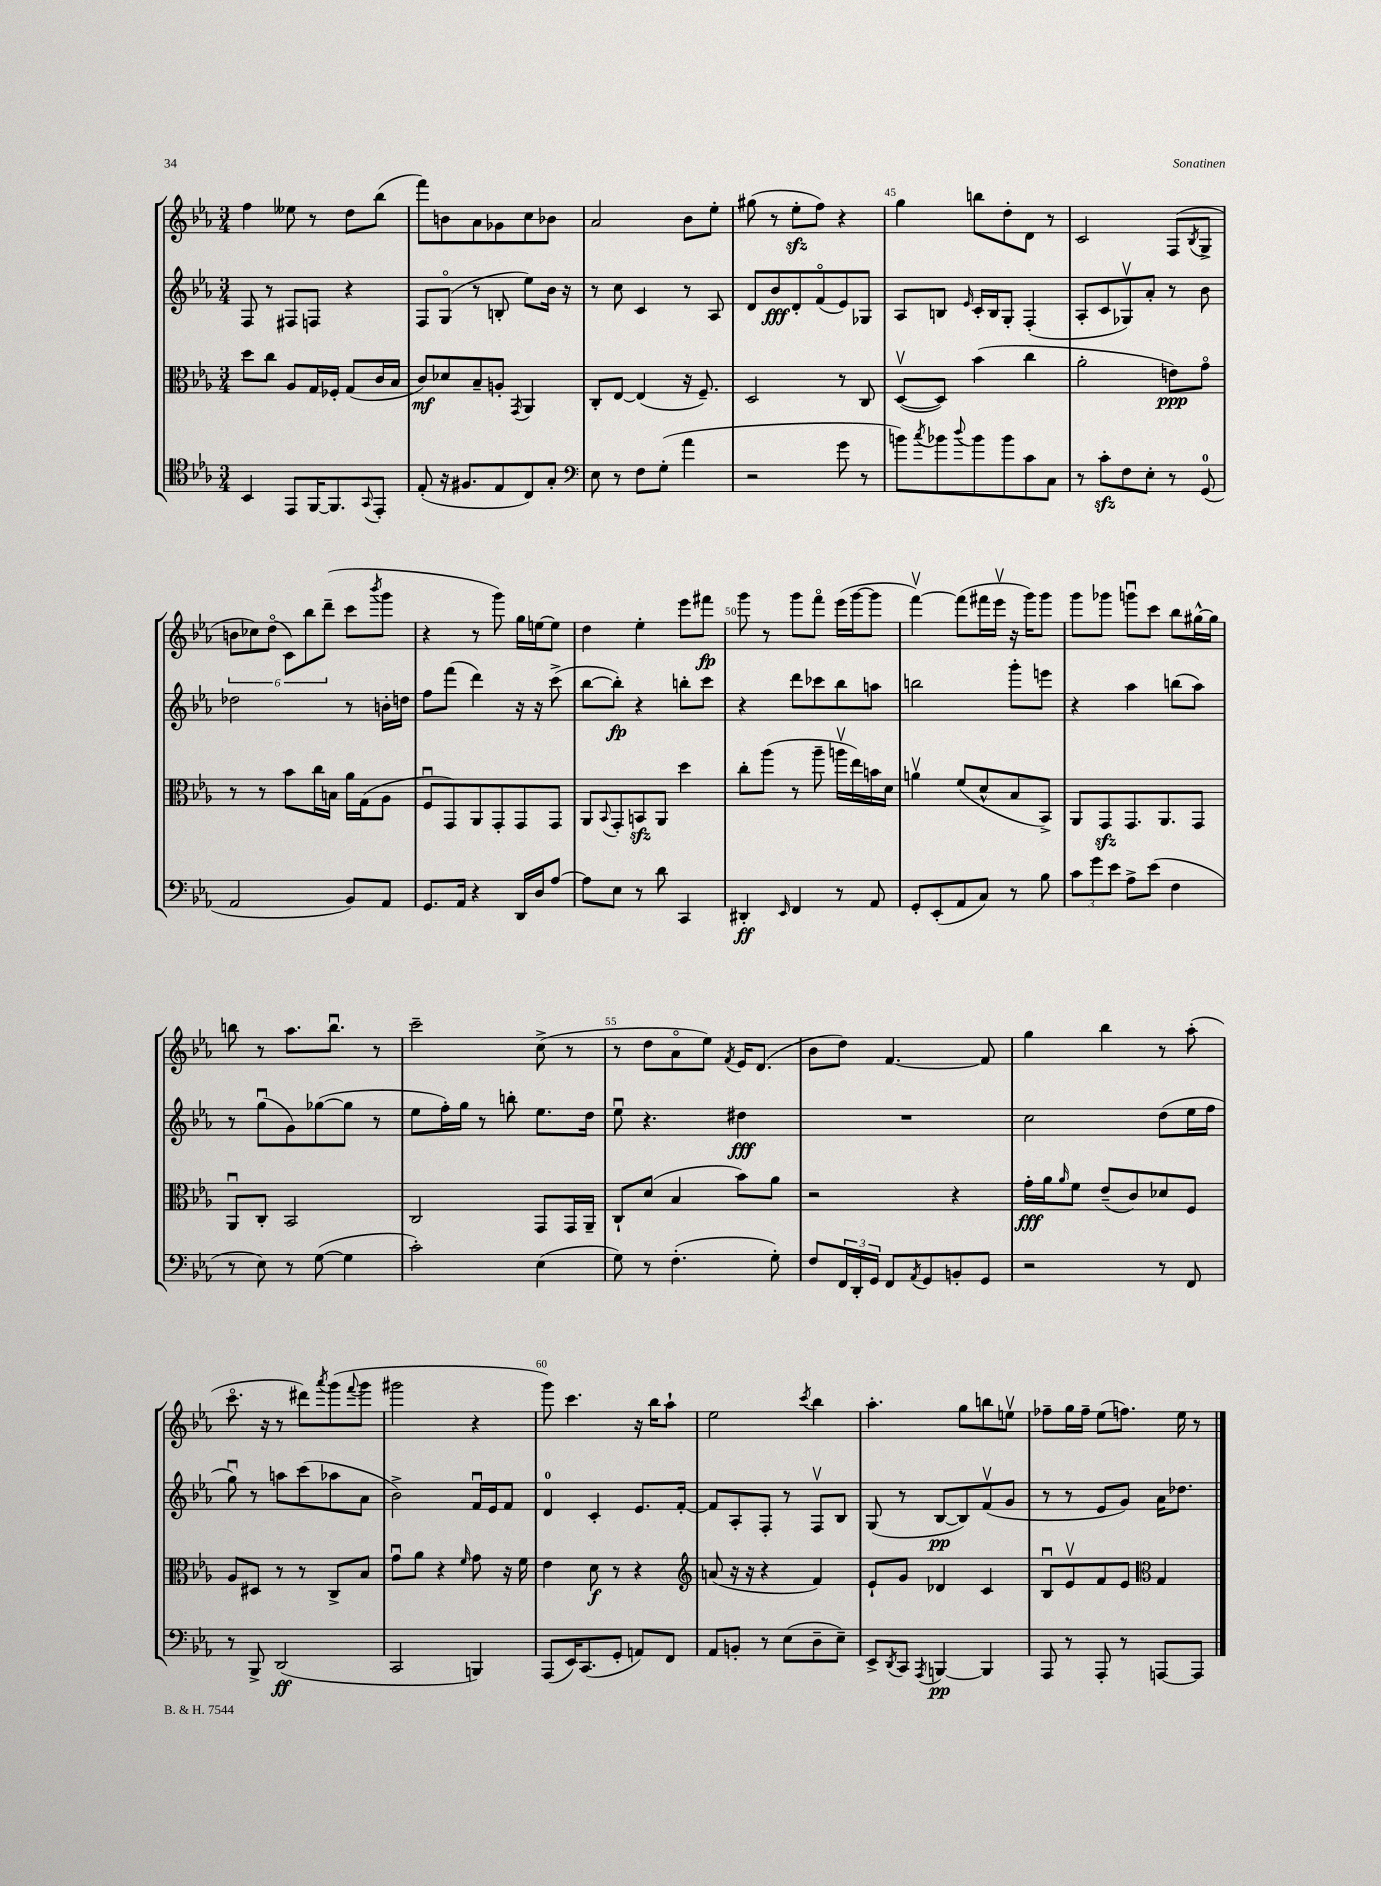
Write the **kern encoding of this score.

**kern	**dynam	**kern	**dynam	**kern	**dynam	**kern	**dynam
*part4	*part4	*part3	*part3	*part2	*part2	*part1	*part1
*staff4	*staff4	*staff3	*staff3	*staff2	*staff2	*staff1	*staff1
*clefC4	*	*clefC3	*	*clefG2	*	*clefG2	*
*k[b-e-a-]	*	*k[b-e-a-]	*	*k[b-e-a-]	*	*k[b-e-a-]	*
*M3/4	*	*M3/4	*	*M3/4	*	*M3/4	*
=41	=41	=41	=41	=41	=41	=41	=41
4BB-/	.	8dd\L	.	8F/	.	4ff\	.
.	.	8cc\J	.	8r	.	.	.
8EE-/L	.	8A-/L	.	8F#X/L	.	8ee--X\	.
[16FF/K	.	16G/L	.	8Fn/J	.	8r	.
8.FF/]	.	16F-X'/JJ	.	.	.	.	.
.	.	(8G/L	.	4r	.	8dd\L	.
8qqGG/	.	.	.	.	.	.	.
8EE-'/J	.	16c/L	.	.	.	(8bb-\J	.
.	.	16B-/JJ	.	.	.	.	.
=42	=42	=42	=42	=42	=42	=42	=42
(8E-'/	.	8c/L)	mf	8F/L	.	8fff\L)	.
16r	.	8d-X/	.	(8G/J	.	8bn\	.
8.F#X/L	.	.	.	.	.	.	.
.	.	8B-~/	.	8r	.	8a-\	.
8E-/	.	8An'/J	.	8Bn'/	.	8g-X\	.
.	.	8qGG/	.	.	.	.	.
8C/)	.	4AA-/	.	8ee-\L)	.	8cc\	.
8G'/J	.	.	.	16b-\Jk	.	8b-X\J	.
.	.	.	.	16r	.	.	.
=43	=43	=43	=43	=43	=43	=43	=43
*clefF4	*	*	*	*	*	*	*
8E-\	.	8C'/L	.	8r	.	2a-/	.
8r	.	[8E-/J	.	8cc\	.	.	.
8F\L	.	(4E-/]	.	4c/	.	.	.
(8G'\J	.	.	.	.	.	.	.
4a-\	.	16r	.	8r	.	8b-\L	.
.	.	8.F~/)	.	.	.	.	.
.	.	.	.	8A-/	.	8ee-'\J	.
=44	=44	=44	=44	=44	=44	=44	=44
2r	.	2D/	.	8d/L	.	(8gg#X\	.
.	.	.	.	8b-/	fff	8r	.
.	.	.	.	8d'/	.	8ee-zz'\L	.
.	.	.	.	(8f/	.	8ff\J)	.
8g\	.	8r	.	8e-/)	.	4r	.
8r	.	8C/	.	8G-X/J	.	.	.
=45	=45	=45	=45	=45	=45	=45	=45
8bn\L)	.	([8Dv/L	.	8A-/L	.	4gg\	.
8qcc/	.	.	.	.	.	.	.
8b-X\	.	8D/J])	.	8Bn/J	.	.	.
8qqdd/	.	.	.	16qqe-/	.	.	.
8b-\	.	(4b-\	.	16c'/LL	.	8bbn\L	.
.	.	.	.	16B/J	.	.	.
8b-\	.	.	.	8G'/J	.	8dd'\	.
8c\	.	4cc\	.	(4F'/	.	8d\J	.
8C\J	.	.	.	.	.	8r	.
=46	=46	=46	=46	=46	=46	=46	=46
8r	.	2a-'\	.	8A-'/L	.	2c/	.
8czz'\L	.	.	.	8c/	.	.	.
8F\	.	.	.	8G-Xv/)	.	.	.
8E-'\J	.	.	.	8a-'/J	.	.	.
8r	.	8en\L)	ppp	8r	.	(8F/L	.
.	.	.	.	.	.	8qB-/	.
(8GG/	.	8g\J	.	8b-\	.	8G^/J	.
!!LO:LB:g=z
=47	=47	=47	=47	=47	=47	=47	=47
2AA-/	.	8r	.	2dd-X\	.	12bn\L	.
.	.	.	.	.	.	12cc-X\)	.
.	.	8r	.	.	.	.	.
.	.	.	.	.	.	(12dd\J	.
.	.	8b-\L	.	.	.	12c\L)	.
.	.	.	.	.	.	12bb-\	.
.	.	16cc\L	.	.	.	.	.
.	.	.	.	.	.	(12ddd~\J	.
.	.	16Bn\JJ	.	.	.	.	.
8BB-/L)	.	16a-\LL	.	8r	.	8ccc\L	.
.	.	(16G\J	.	.	.	.	.
.	.	.	.	.	.	8qbbb-/	.
8AA-/J	.	8A-\J	.	16bn'\LL	.	8ggg\J	.
.	.	.	.	16ddn\JJ	.	.	.
=48	=48	=48	=48	=48	=48	=48	=48
8.GG/L	.	8Fu/L	.	8ff\L	.	4r	.
.	.	8GG/)	.	(8fff\J	.	.	.
16AA-/Jk	.	.	.	.	.	.	.
4r	.	8AA-/	.	4ddd\)	.	8r	.
.	.	8GG'/	.	.	.	8ggg\)	.
16DD/LL	.	8GG/	.	16r	.	16gg\LL	.
16D/J	.	.	.	16r	.	[16een\J	.
[8A-/J	.	8GG/J	.	(8ccc^\	.	8ee\J]	.
=49	=49	=49	=49	=49	=49	=49	=49
8A-\L]	.	8AA-/L	.	[8bb-\L	.	4dd\	.
.	.	8qqBB-/	.	.	.	.	.
8E-\J	.	8GG'/	.	8bb-'\J])	fp	.	.
8r	.	8BBnzz/	.	4r	.	4ee-'\	.
8d\	.	8AA-/J	.	.	.	.	.
4CC/	.	4dd\	.	8bbn'\L	.	8eee-\L	.
.	.	.	.	8ccc\J	.	8fff#X\J	fp
=50	=50	=50	=50	=50	=50	=50	=50
4DD#X'/	ff	8cc'\L	.	4r	.	8ggg\	.
.	.	(8aa-\J	.	.	.	8r	.
16qqEE-/	.	.	.	.	.	.	.
4FF/	.	8r	.	8ddd\L	.	8ggg\L	.
.	.	8aa-~\	.	8ccc-X\	.	8fff\J	.
8r	.	16aanv\LL	.	8bb-\	.	(16eee-\LL	.
.	.	16ee-\)	.	.	.	[16ggg\J	.
8AA-/	.	16bn\	.	8aan\J	.	8ggg\J]	.
.	.	16d\JJ	.	.	.	.	.
=51	=51	=51	=51	=51	=51	=51	=51
8GG'/L	.	4anv\	.	2bbn\	.	[4fffv\)	.
(8EE-'/	.	.	.	.	.	.	.
8AA-/	.	(8f/L	.	.	.	(8fff\L]	.
8C/J)	.	8d^^/	.	.	.	16fff#X\L	.
.	.	.	.	.	.	16eee-v\JJ	.
8r	.	8B-/	.	8ggg'\L	.	16r	.
.	.	.	.	.	.	16ggg\KL)	.
8B-\	.	8BB-^/J)	.	8eeen\J	.	8ggg\J	.
=52	=52	=52	=52	=52	=52	=52	=52
12c\L	.	8AA-/L	.	4r	.	8ggg\L	.
12g\	.	.	.	.	.	.	.
.	.	8GGzz/	.	.	.	8ggg-X\J	.
12e-\J	.	.	.	.	.	.	.
8A-^\L	.	8.GG/	.	4aa-\	.	8gggnu\L	.
(8e-\J	.	.	.	.	.	8ccc\J	.
.	.	8.AA-/	.	.	.	.	.
4F\	.	.	.	(8bbn\L	.	8bb-\L	.
.	.	8GG/J	.	8aa-\J)	.	[16gg#X^^\L	.
.	.	.	.	.	.	16gg#\JJ]	.
!!LO:LB:g=z
=53	=53	=53	=53	=53	=53	=53	=53
8r	.	8AA-u/L	.	8r	.	8bbn\	.
8E-\)	.	8C'/J	.	(8ggu\L	.	8r	.
8r	.	2BB-/	.	8g\)	.	8.aa-\L	.
([8G\	.	.	.	([8gg-X\	.	.	.
.	.	.	.	.	.	8.bbu\J	.
4G\]	.	.	.	8gg-\J]	.	.	.
.	.	.	.	8r	.	8r	.
=54	=54	=54	=54	=54	=54	=54	=54
2c'\)	.	2C/	.	8ee-\L	.	2ccc~\	.
.	.	.	.	16ff'\L)	.	.	.
.	.	.	.	16gg\JJ	.	.	.
.	.	.	.	8r	.	.	.
.	.	.	.	8bbn'\	.	.	.
(4E-\	.	8GG/L	.	8.ee-\L	.	(8cc^\	.
.	.	16GG/L	.	.	.	8r	.
.	.	16AA-~/JJ	.	16dd\Jk	.	.	.
=55	=55	=55	=55	=55	=55	=55	=55
8G\)	.	8C`/L	.	8ee-u\	.	8r	.
8r	.	(8d/J	.	4.r	.	8dd\L	.
(4.F'\	.	4B-/	.	.	.	8a-\	.
.	.	.	.	.	.	8ee-\J)	.
.	.	.	.	.	.	8qf/	.
.	.	8b-\L)	.	4dd#X\	fff	16e-/KL	.
.	.	.	.	.	.	(8.d/J	.
8G'\)	.	8a-\J	.	.	.	.	.
=56	=56	=56	=56	=56	=56	=56	=56
8F/L	.	2r	.	2.r	.	8b-\L	.
24FF/L	.	.	.	.	.	8dd\J)	.
24DD'/	.	.	.	.	.	.	.
24GG/JJ	.	.	.	.	.	.	.
8FF/L	.	.	.	.	.	[4.f/	.
8qAA-/	.	.	.	.	.	.	.
8GG/	.	.	.	.	.	.	.
8BBn'/	.	4r	.	.	.	.	.
8GG/J	.	.	.	.	.	8f/]	.
=57	=57	=57	=57	=57	=57	=57	=57
2r	.	16g'\LL	fff	2cc\	.	4gg\	.
.	.	16a-\J	.	.	.	.	.
.	.	16qqa-/	.	.	.	.	.
.	.	8f\J	.	.	.	.	.
.	.	(8e-~/L	.	.	.	4bb-\	.
.	.	8c/)	.	.	.	.	.
8r	.	8d-X/	.	(8dd\L	.	8r	.
8FF/	.	8F/J	.	16ee-\L	.	(8aa-'\	.
.	.	.	.	16ff\JJ	.	.	.
!!LO:LB:g=z
=58	=58	=58	=58	=58	=58	=58	=58
8r	.	8A-/L	.	8ggu\)	.	8.ccc\	.
8BBB-^/	.	8D#X/J	.	8r	.	.	.
.	.	.	.	.	.	16r	.
(2DD/	ff	8r	.	8aan\L	.	8r	.
.	.	8r	.	(8ccc\	.	8ddd#X\L)	.
.	.	.	.	.	.	8qaaa-/	.
.	.	8C^/L	.	8aa-X\	.	(8ggg\	.
.	.	.	.	.	.	8qqfff/	.
.	.	8B-/J	.	8a-\J	.	8ggg\J	.
=59	=59	=59	=59	=59	=59	=59	=59
2CC/	.	8gu\L	.	2b-^\)	.	2ggg#X\	.
.	.	8a-\J	.	.	.	.	.
.	.	4r	.	.	.	.	.
.	.	16qqf/	.	.	.	.	.
4BBBn/)	.	8g\	.	16fu/LL	.	4r	.
.	.	.	.	16e-/J	.	.	.
.	.	16r	.	8f/J	.	.	.
.	.	16f\	.	.	.	.	.
=60	=60	=60	=60	=60	=60	=60	=60
(8AAA-/L	.	4e-\	.	4d/	.	8ggg\)	.
16EE-/K)	.	.	.	.	.	4.ccc\	.
(8.CC/	.	.	.	.	.	.	.
.	.	8d\	f	4c'/	.	.	.
8GG'/J	.	8r	.	.	.	.	.
8AAn/L)	.	4r	.	8.e-/L	.	16r	.
.	.	.	.	.	.	16bb-\KL	.
8FF/J	.	.	.	.	.	8aa-`\J	.
.	.	.	.	[16f'/Jk	.	.	.
=61	=61	=61	=61	=61	=61	=61	=61
*	*	*clefG2	*	*	*	*	*
8AA-/L	.	(8an/	.	8f/L]	.	2ee-\	.
8BBn'/J	.	16r	.	8A-'/	.	.	.
.	.	16r	.	.	.	.	.
8r	.	4r	.	8F'/J	.	.	.
(8E-\L	.	.	.	8r	.	.	.
.	.	.	.	.	.	8qccc/	.
8D~\	.	4f/)	.	8Fv/L	.	4bb-\	.
8E-~\J)	.	.	.	8B-/J	.	.	.
=62	=62	=62	=62	=62	=62	=62	=62
8EE-^/L	.	8e-`/L	.	(8G/	.	4.aa-'\	.
8qDD/	.	.	.	.	.	.	.
8CC/J	.	8g/J	.	8r	.	.	.
8qAAA-/	.	.	.	.	.	.	.
[4BBBn/	pp	4d-X/	.	[8B-/L	pp	.	.
.	.	.	.	8B-/])	.	8gg\L	.
4BBB/]	.	4c/	.	(8fv/	.	8bbn\	.
.	.	.	.	8g/J	.	8eenv\J	.
=63	=63	=63	=63	=63	=63	=63	=63
8AAA-/	.	8B-u/L	.	8r	.	8ff-X~\L	.
8r	.	8e-v/	.	8r	.	16gg\L	.
.	.	.	.	.	.	16ff-~\JJ	.
8AAA-'/	.	8f/	.	8e-/L	.	(8ee-\L	.
8r	.	8e-/J	.	8g/J)	.	8.ffn\J)	.
*	*	*clefC3	*	*	*	*	*
[8AAAn/L	.	4G/	.	16a-\KL	.	.	.
.	.	.	.	8.dd-X\J	.	16ee-\	.
8AAA/J]	.	.	.	.	.	8r	.
==	==	==	==	==	==	==	==
*-	*-	*-	*-	*-	*-	*-	*-
